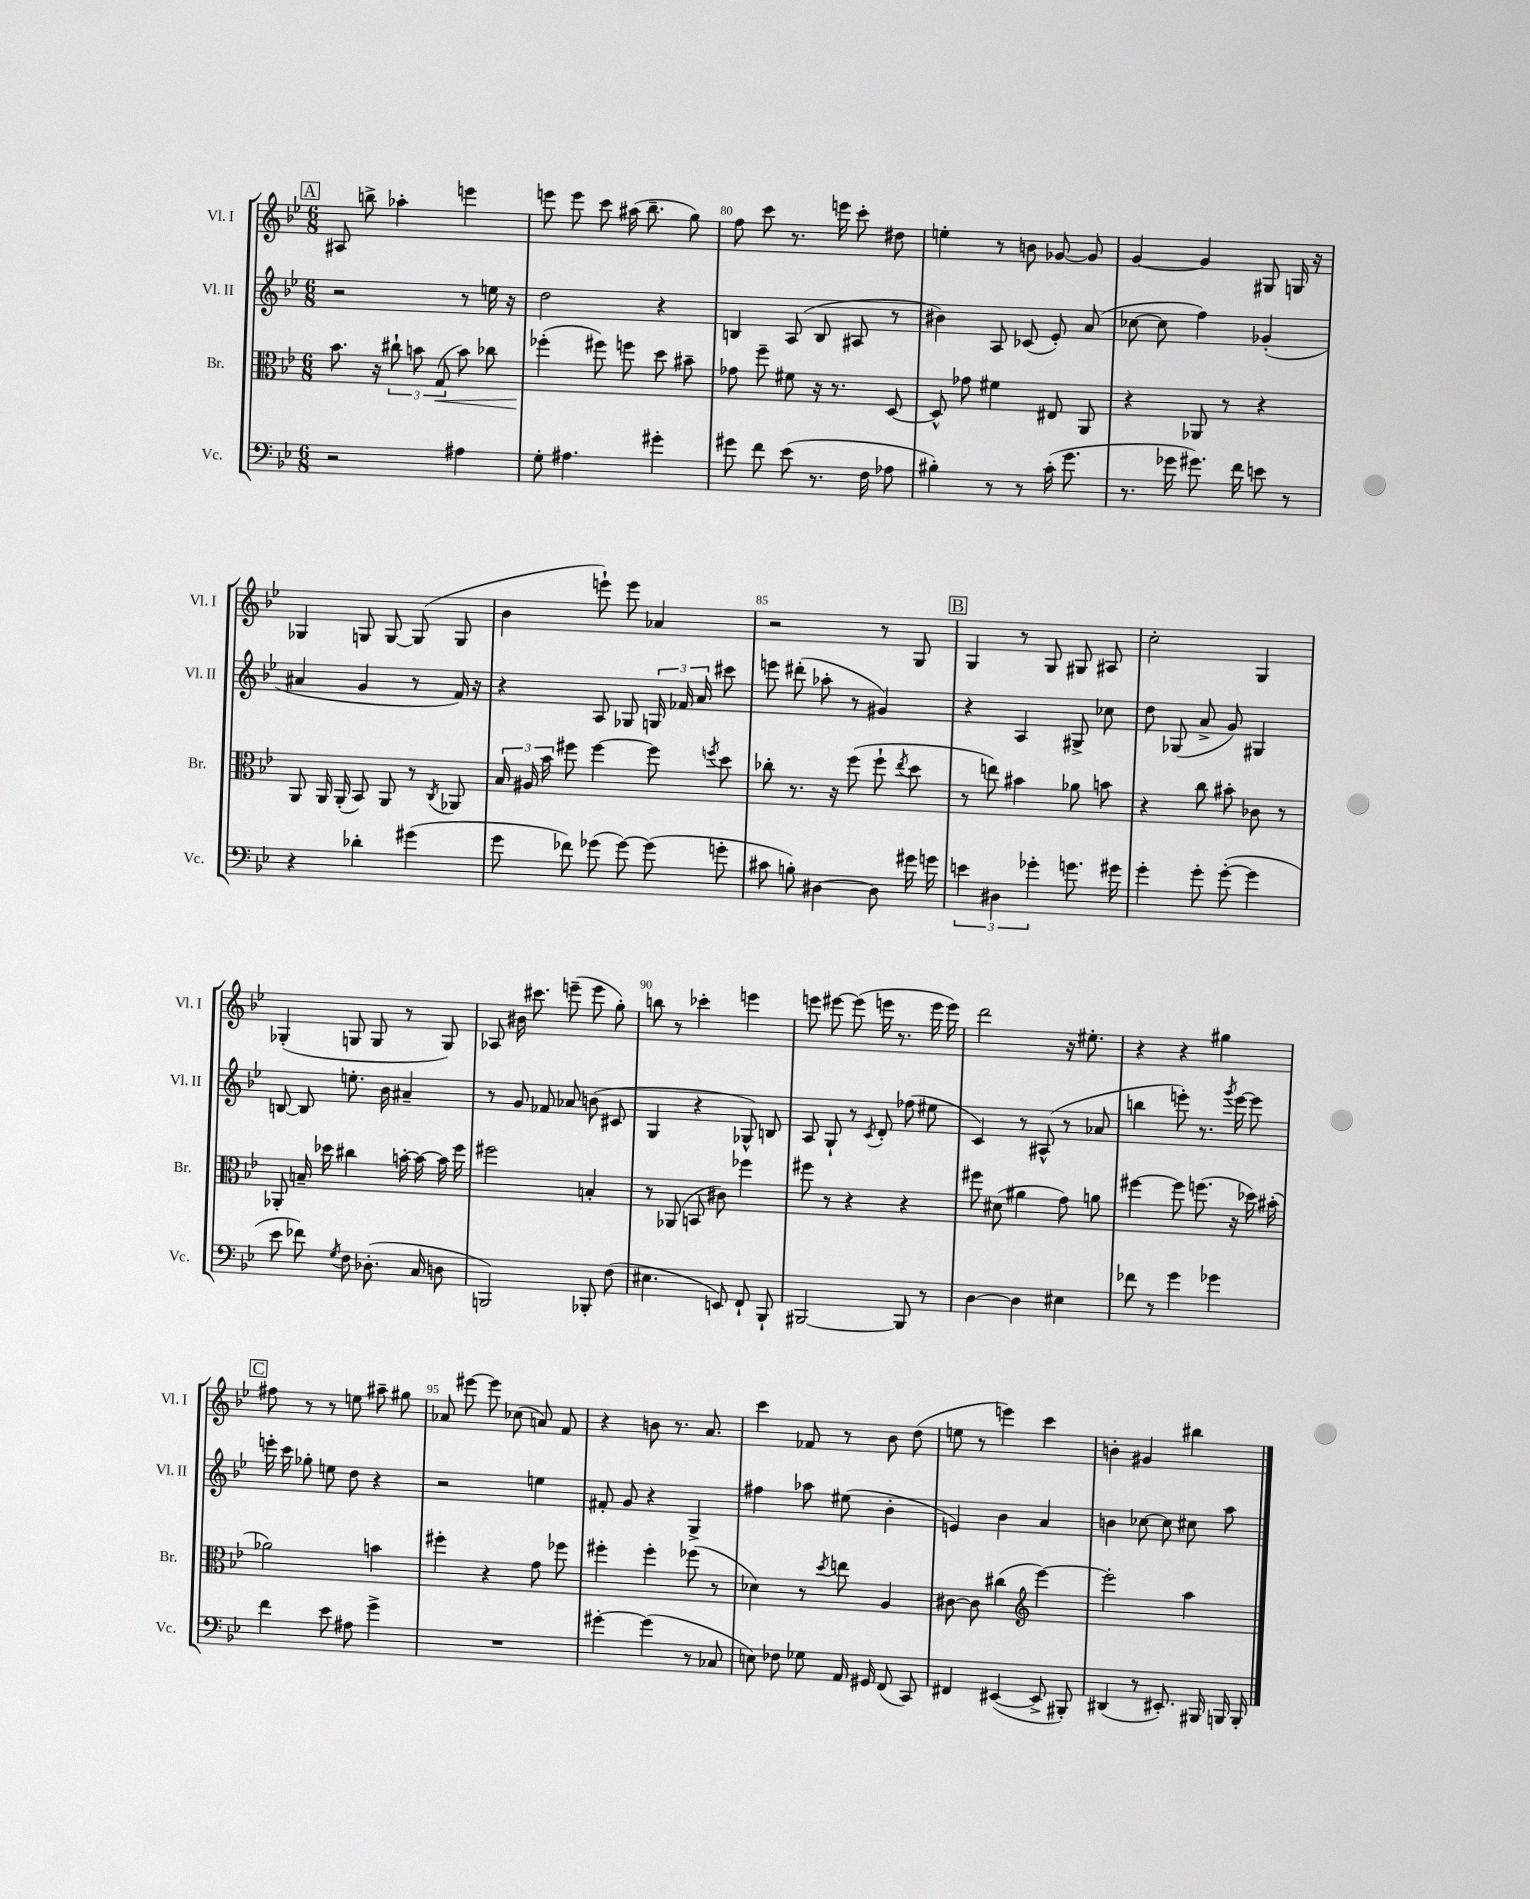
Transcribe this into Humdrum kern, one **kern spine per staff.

**kern	**kern	**dynam	**kern	**kern
*part4	*part3	*part3	*part2	*part1
*staff4	*staff3	*staff3	*staff2	*staff1
*I"Vc.	*I"Br.	*	*I"Vl. II	*I"Vl. I
*I'Vc.	*I'Br.	*	*I'Vl. II	*I'Vl. I
*clefF4	*clefC3	*	*clefG2	*clefG2
*k[b-e-]	*k[b-e-]	*	*k[b-e-]	*k[b-e-]
*M6/8	*M6/8	*	*M6/8	*M6/8
!!LO:REH:place=s1:t=A
=78	=78	=78	=78	=78
2r	8.b-\	.	2r	8A#X/
.	.	.	.	8bbn^\
.	16r	.	.	.
.	12cc#X`\	.	.	4aa-X'\
.	12bn\	.	.	.
!	!	!LO:HP:b	!	!
.	(12G/	<	.	.
4A#X\	8b\)	.	8r	4eeen\
.	8cc-X\	.	16een\	.
.	.	.	16r	.
=79	=79	=79	=79	=79
8G'\	(4ff-X'\	.	2dd\	8eeen\
4.A#X\	.	.	.	8eee\
.	8ff#X\)	[	.	8ccc\
.	8ffn\	.	.	(16aa#X\
.	.	.	.	8.bb-~\
4g#X'\	8dd\	.	4r	.
.	8b#X~\	.	.	8gg\)
=80	=80	=80	=80	=80
8g#X\	8g-X\	.	4Bn/	8ff\
8f\	8ff~\	.	.	8ccc\
(8e-\	8f#X\	.	(8A/	8.r
8.r	16r	.	8B/	.
.	8.r	.	.	16eeen\
.	.	.	8A#X/	8ccc'\
16F\	.	.	.	.
8A-X\	[8D/	.	8r	8dd#X\
=81	=81	=81	=81	=81
4B#X'\)	8D^^/]	.	4b#X\)	4een'\
.	8g-X\	.	.	.
8r	4f#X\	.	8A/	8r
8r	.	.	(8c-X/	8bn\
(16c'\	8E#X/	.	8e-'/)	[8g-X/
8.g\	.	.	.	.
.	8AA/	.	(8a/	8g-/]
=82	=82	=82	=82	=82
8.r	4r	.	[8cc-X\	[4g/
.	.	.	8cc-\]	.
16g-X\	.	.	.	.
8.g#X\)	8AA-X/	.	4ff\)	4g/]
.	8r	.	.	.
16f\	.	.	.	.
8en\	4r	.	(4g-X'/	8G#X/
8r	.	.	.	16Gn/
.	.	.	.	16r
!!LO:LB:g=z
=83	=83	=83	=83	=83
4r	8AA/	.	4a#X/	4G-X/
.	16AA/	.	.	.
.	(16AA'/	.	.	.
4d-X'\	8BB-/)	.	4g/	8Gn/
.	8AA/	.	.	[8G/
(4g#X\	8r	.	8r	(8G/]
.	8qC/	.	.	.
.	8AA-X/	.	16f/)	8G/
.	.	.	16r	.
=84	=84	=84	=84	=84
8g\	24B-/	.	4r	4b-\
.	24A#X/	.	.	.
.	24b-\	.	.	.
8f-X\)	8ff#X\	.	.	.
(8g-X\	[4ff#\	.	8A/	8eeen`\)
[8g-\)	.	.	8G-X/	8eee\
(8g-\]	8ff#\]	.	24Gn/	4a-X/
.	.	.	24f-X/	.
.	.	.	24a/	.
.	8qffn/	.	.	.
8gn'\	8dd\	.	8ccc#X\	.
=85	=85	=85	=85	=85
8c#X\	8cc-X'\	.	8eeen\	2r
8Bn'\)	8.r	.	(8ddd#X'\	.
[4D#X\	.	.	8aa-X'\	.
.	16r	.	.	.
.	(8ff\	.	8r	.
8D#\]	8ff`\	.	4g#X/)	8r
.	8qee-/	.	.	.
16g#X\	8dd\	.	.	8G/
16gn\	.	.	.	.
!!LO:REH:place=s1:t=B
=86	=86	=86	=86	=86
6en\	8r	.	4r	4G/
.	8een\)	.	.	.
6D#X\	.	.	.	.
.	4b#X\	.	4A/	8r
6g-X'\	.	.	.	.
.	.	.	.	8G/
8.gn\	8a-X\	.	8G#X^/	8G#X/
.	8bn\	.	8cc-X\	8A#X/
16g#X\	.	.	.	.
=87	=87	=87	=87	=87
4g'\	4r	.	8dd\	2cc'\
.	.	.	(8G-X/	.
8g'\	8cc\	.	8a^/	.
([8g'\	8b#X'\	.	8g/)	.
4g\]	8c-X\	.	4G#X/	4G/
.	8r	.	.	.
!!LO:LB:g=z
=88	=88	=88	=88	=88
8e-\	8AA-X'/	.	[8Bn/	(4G-X'/
8f-X\)	16Bn~/	.	8B/]	.
.	16dd-X\	.	.	.
8qG/	.	.	.	.
8F\	4cc#X\	.	8.een'\	8Gn/
(8.D-X'\	.	.	.	8G/
.	.	.	16b-\	.
.	[16bn'\	.	4a#X~/	8r
16C/	16b\_	.	.	.
8Dn\	16b\]	.	.	8G/)
.	16ff\	.	.	.
=89	=89	=89	=89	=89
2BBBn/)	2ff#X\	.	8r	8A-X/
.	.	.	8g/	16b#X\
.	.	.	.	8.ccc#X\
.	.	.	8f-X/	.
.	.	.	8a-X/	(8eeen~\
8BBB-X'/	4Bn'/	.	(8bn\	8eee\
(8F\	.	.	8c#X/	8gg'\)
=90	=90	=90	=90	=90
4.E#X\	8r	.	4G/	8bbn\
.	(8AA-X/	.	.	8r
.	8BBn/	.	4r	4ccc-X'\
8EEn/)	8c#X\)	.	.	.
8FF`/	4ff-X\	.	8G-X^^/)	4eeen\
8BBB-`/	.	.	8Bn/	.
=91	=91	=91	=91	=91
[2BBB#X/	8ff#X\	.	8A/	8eeen\
.	8r	.	8G`/	[8eee#X\
.	4r	.	8r	(8eee#\]
.	.	.	8qc/	.
.	.	.	8d'/	16eeen\
.	.	.	.	8.r
8BBB#/]	4r	.	(8ff-X\	.
8r	.	.	8ee#X\	16eee\
.	.	.	.	16eee\)
=92	=92	=92	=92	=92
[4D\	8ff#X\	.	4c/)	2ddd\
.	(8d#X\	.	.	.
4D\]	4a#X\	.	8r	.
.	.	.	(8A#X^^/	.
4E#X\	8g\)	.	8r	16r
.	.	.	.	8.ee#X'\
.	8an\	.	8a-X/	.
=93	=93	=93	=93	=93
8f-X\	[4ff#X\	.	4bbn\	4r
8r	.	.	.	.
4g\	8ff#\]	.	8eeen'\)	4r
.	(8.ffn\	.	8.r	.
4g-X\	.	.	.	4gg#X\
.	.	.	8qggg/	.
.	16r	.	[16eee\	.
.	16dd-X\)	.	8eee\]	.
.	(16b#X'\	.	.	.
!!LO:LB:g=z
!!LO:REH:place=s1:t=C
=94	=94	=94	=94	=94
4f\	2a-X\)	.	16eeen'\	8ff#X\
.	.	.	16ccc\	.
.	.	.	8gg-X'\	8r
8e-\	.	.	8een\	8r
8A#X\	.	.	8dd\	8een\
4g^\	4bn\	.	4r	8aa#X~\
.	.	.	.	8gg#X\
=95	=95	=95	=95	=95
2.r	4ff#X'\	.	2r	8a-X/
.	.	.	.	[8eee#X\
.	4r	.	.	8eee#\]
.	.	.	.	(8cc-X\
.	8g\	.	4een\	8an/)
.	8ff-X\	.	.	8f/
=96	=96	=96	=96	=96
[4g#X'\	4ff#X'\	.	8f#X'/	4r
.	.	.	8g/	.
(4g#\]	4ff#'\	.	4r	8bn\
.	.	.	.	8.r
8r	(8ff-X\	.	4G^/	.
.	.	.	.	8.a/
8C-X/	8r	.	.	.
=97	=97	=97	=97	=97
8En\)	4d-X\)	.	4ff#X\	4ccc\
8F-X\	.	.	.	.
8G-X\	8r	.	8aa-X\	8f-X/
.	8qdd/	.	.	.
16AA/	8een\	.	(8ee#X\	8r
16GG#X/	.	.	.	.
(8FF/	4A/	.	4b-'\	8b-\
8CC/)	.	.	.	(8dd\
=98	=98	=98	=98	=98
4FF#X/	[8c#X\	.	4en/)	8een\
.	8c#\]	.	.	8r
([4EE#X/	(4cc#X\	.	4b-\	4eeen\)
*	*clefG2	*	*	*
8EE#^/]	[4eee-\)	.	4a/	4ccc\
8BBB#X'/)	.	.	.	.
=99	=99	=99	=99	=99
(4DD#X/	2eee-'\]	.	4bn\	4bn'\
8r	.	.	[8cc-X\	4g#X/
8.EE#X'/)	.	.	8cc-\]	.
.	4aa\	.	8cc#X\	4bb#X\
16BBB#X/	.	.	.	.
16BBBn/	.	.	8aa\	.
16BBB'/	.	.	.	.
==	==	==	==	==
*-	*-	*-	*-	*-
